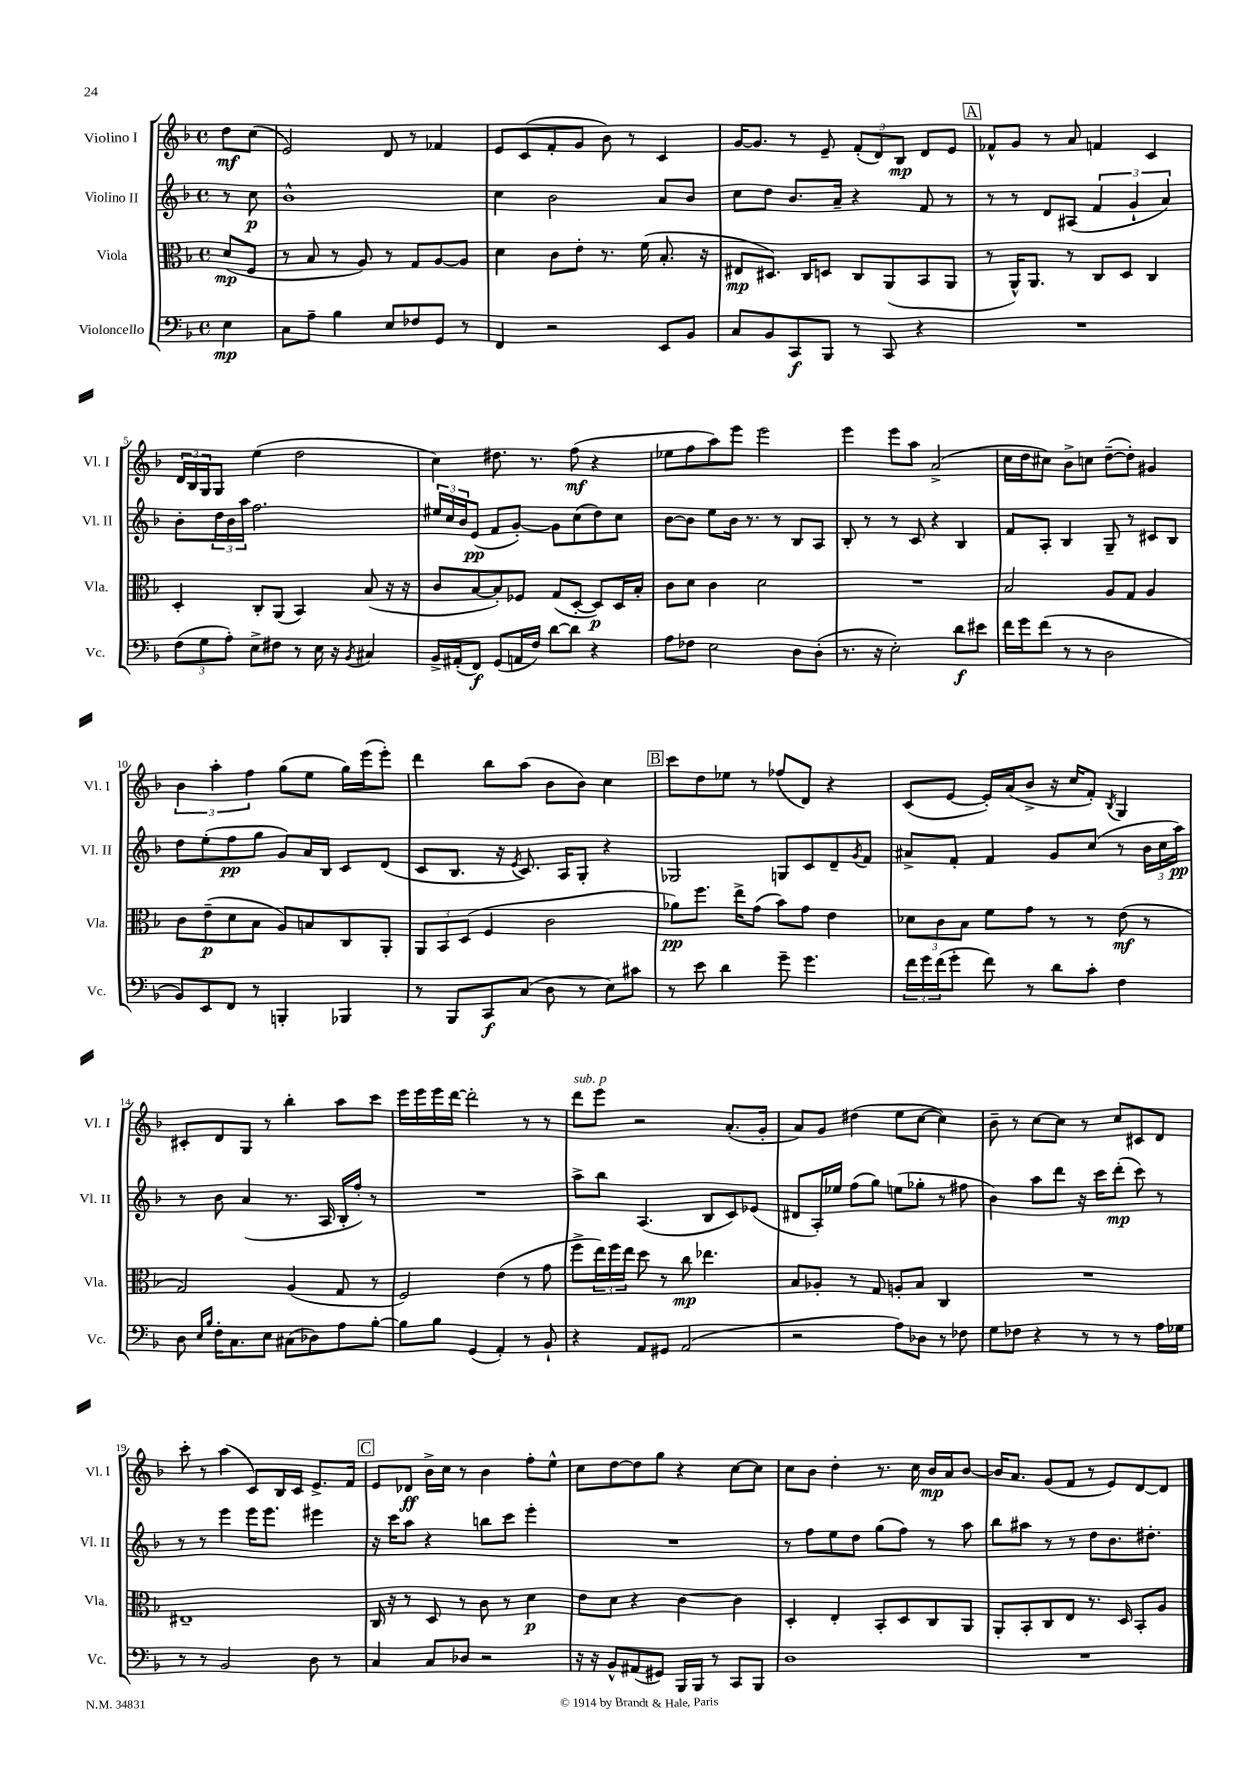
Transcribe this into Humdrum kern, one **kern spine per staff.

**kern	**kern	**kern	**kern
*staff4	*staff3	*staff2	*staff1
*clefF4	*clefC3	*clefG2	*clefG2
*k[b-]	*k[b-]	*k[b-]	*k[b-]
*M4/4	*M4/4	*M4/4	*M4/4
*met(c)	*met(c)	*met(c)	*met(c)
4E	(8d	8r	8dd
.	8F	8cc	(8cc
=	=	=	=
8C	8r	1b-^^	2e)
8A~	8B-	.	.
4B-	8r	.	.
.	8A)	.	.
8E	8r	.	8d
8F-	8G	.	8r
8GG	[8A	.	4f-
8r	8A]	.	.
=	=	=	=
4FF	4d	4cc	8e
.	.	.	(8c
2r	8c	2b-	8f'
.	8e'	.	8g
.	8.r	.	8b-)
.	.	.	8r
.	(16f	.	.
8EE	8.B-'	8a	4c
8BB-	.	8b-	.
.	16r	.	.
=	=	=	=
8C	8E#	8cc	[16g
.	.	.	8.g]
8BB-	8.D#)	8dd	.
8CC	.	8.b-	8r
.	16C	.	.
8BBB-	8D	.	8e~
.	.	16a~	.
8r	8C	4r	(12f'
.	.	.	12d)
8CC	(8AA	.	.
.	.	.	12B-
4r	8BB-	8f	8d
.	8AA	8r	8e
=	=	=	=
1r	8r	8r	8f-^^
.	16AA^^)	8r	8g
.	8.AA	.	.
.	.	8d	8r
.	8r	(8A#	8a
.	8C	6f	4f
.	8D	.	.
.	.	6g`	.
.	4C	.	4c
.	.	6a)	.
=	=	=	=
(12F	4D'	8b-'	24d
.	.	.	24B-
12G	.	.	24G
.	.	24dd	8G
12A')	.	24b-	.
.	.	24aa	.
8E^	8C'	2.ff	(4ee
8F#	(8AA	.	.
8r	4BB-)	.	2dd
16E	.	.	.
16r	.	.	.
8qBB-	.	.	.
4C#	(8B-	.	.
.	16r	.	.
.	16r	.	.
=	=	=	=
16BB-^	8c	24ee#	4cc)
.	.	24cc	.
(16AA#'	.	.	.
.	.	24b-	.
8FF)	[8B-	(8e	.
(8GG	8B-'])	8f	8.dd#
16AA	8F-	[8g')	.
16F)	.	.	8.r
[8d	(8G	8g]	.
8d]	[8D'	(8cc	(8ff
4r	8D])	8dd)	4r
.	16D	8cc	.
.	16B-'	.	.
=	=	=	=
8A	8c	[8b-	8ee-
8F-	8d	8b-]	8ff
2E	4c	8ee	8aa)
.	.	16b-	8eee
.	.	8.r	.
.	2d	.	2eee
.	.	8r	.
8D	.	8B-	.
(8D'	.	8A	.
=	=	=	=
8.r	1r	8B-'	4eee
.	.	8r	.
16r	.	.	.
2E')	.	8r	8eee
.	.	8c	8aa
.	.	4r	(2a^
8d	.	4B-	.
8e#	.	.	.
=	=	=	=
16f	2B-	8f	16cc
16g	.	.	16dd
(8f	.	8A'	8cc#)
8r	.	4B-	8b-^
8r	.	.	8cc
2D	8A	8G~	([8dd~
.	8G	8r	8dd'])
.	4A	8c#	4g#
.	.	8B-	.
=	=	=	=
8BB-)	8c	8dd	6b-
8EE	(8e~	(8ee'	.
.	.	.	6aa'
8FF	8d	8ff	.
.	.	.	6ff
8r	8B-	8gg	.
4BBB'	8A)	8g)	(8gg
.	8B	16a	8ee
.	.	16B-	.
4BBB-	8C	8c	16gg)
.	.	.	(16eee
.	8AA'	(8d	8eee')
=	=	=	=
8r	12AA	8c	4ddd
.	12BB-	.	.
8BBB-	.	8.B-	.
.	(12D	.	.
8CC	4F	.	8bb-
.	.	16r	.
.	.	8qe	.
(8C	.	8.c)	(8aa
8D	2c	.	8b-
.	.	16A	.
8r	.	8G'	8b-)
8E)	.	4r	4cc
8c#	.	.	.
=	=	=	=
8r	8a-)	2G-	8ccc
8e	8.ff	.	8dd
4d	.	.	8ee-
.	16ee^	.	.
.	(8g	.	8r
8g~	8b-)	8G	(8ff-
4.g	8g	8c	8d)
.	4e	8d~	4r
.	.	8qg	.
.	.	8f	.
=	=	=	=
24f	12d-	8a#^	(8c
24g	.	.	.
(24f	12c	.	.
8g'	.	8f'	[8e
.	12B-	.	.
8f)	8f	4f	16e'])
.	.	.	(16a
8r	8g	.	8b-^
8d	8r	8g	16r
.	.	.	16cc
8c'	8r	(8cc	8f')
.	.	.	8qB-
4F	(8e	8r	4G
.	8r	24b-	.
.	.	24cc	.
.	.	24aa)	.
=	=	=	=
8D	2G)	8r	8c#'
16qqE	.	.	.
16qqB-	.	.	.
16F'	.	8b-	8d
8.C	.	.	.
.	.	(4a	8G
8E	.	.	8r
(8C#	(4A	8.r	4bb-'
8D-)	.	.	.
.	.	16A	.
8A	8G	16B-'	8aa
.	.	16ff')	.
[8B-'	8r	8r	8ccc
=	=	=	=
8B-]	2F)	1r	16eee
.	.	.	16eee
8B-	.	.	16eee
.	.	.	[16ddd
(4GG	.	.	2ddd']
4AA')	(4e	.	.
8r	8r	.	8r
8BB-`	8g	.	8r
=	=	=	=
4r	8ff^	8aa^	8ddd
.	24ee)	8bb-	8eee
.	24ff	.	.
.	24ee	.	.
8AA	8dd	(4.A	2r
8GG#	8r	.	.
(2AA	8cc	.	.
.	4.ee-	8B-	.
.	.	8c)	(8.a'
.	.	(8e-	.
.	.	.	16g'
=	=	=	=
2r	8B-	8d#	8a)
.	8A-'	16A')	8g
.	.	16ee-	.
.	8r	(8ff	(4dd#
.	8G	8gg)	.
8A)	8A'	(8ee	8ee
8D-	8B-	8gg-'	[8cc
8r	4C	8r	4cc])
8F-	.	8ff#	.
=	=	=	=
8G	1r	4b-)	8b-~
8F-	.	.	8r
4r	.	8aa	[8cc
.	.	8ddd	8cc]
8r	.	16r	8r
.	.	16ccc	.
8r	.	(8ddd'	8cc
8r	.	8ccc)	8c#
16A	.	8r	8d
16G-	.	.	.
=	=	=	=
8r	1E#~	8r	8ccc'
8r	.	8r	8r
2BB-	.	4eee	(4aa
.	.	16eee	8c)
.	.	8.eee	.
.	.	.	16B-
.	.	.	16c
8D	.	4eee#	8.e^
8r	.	.	.
.	.	.	16f
=	=	=	=
4C	16C	16r	8e
.	16r	16ccc	.
.	8r	8aa	8d-
8C	8D	4r	16b-^
.	.	.	16cc
8D-	8r	.	8r
2r	8c	8bb	4b-
.	8r	8ccc	.
.	4d	4eee'	8ff'
.	.	.	8ee^^
=	=	=	=
16r	8e	1r	8cc
16r	.	.	.
8BB-^^	8d	.	[8dd
(8AA#	4r	.	8dd]
8GG#)	.	.	8gg
16BBB-	[4c	.	4r
16BBB-	.	.	.
8r	.	.	.
8CC	4c]	.	[8cc
8BBB-	.	.	8cc]
=	=	=	=
1D	4D'	8r	8cc
.	.	8ff	8b-
.	4E'	8ee	4dd'
.	.	8dd	.
.	8BB-'	(8gg	8.r
.	8D	8ff)	.
.	.	.	16cc
.	8C	8r	16b-
.	.	.	16a
.	8AA	8aa	[8b-
=	=	=	=
1r	8AA'	8bb-	16b-]
.	.	.	8.a
.	8BB-'	8aa#	.
.	8C	8r	(8g
.	8E	8r	8f
.	8.r	8dd	8r
.	.	8.b-	8e)
.	16D	.	.
.	8BB-'	.	[8d
.	.	8.dd#'	.
.	8A	.	8d]
==	==	==	==
*-	*-	*-	*-
